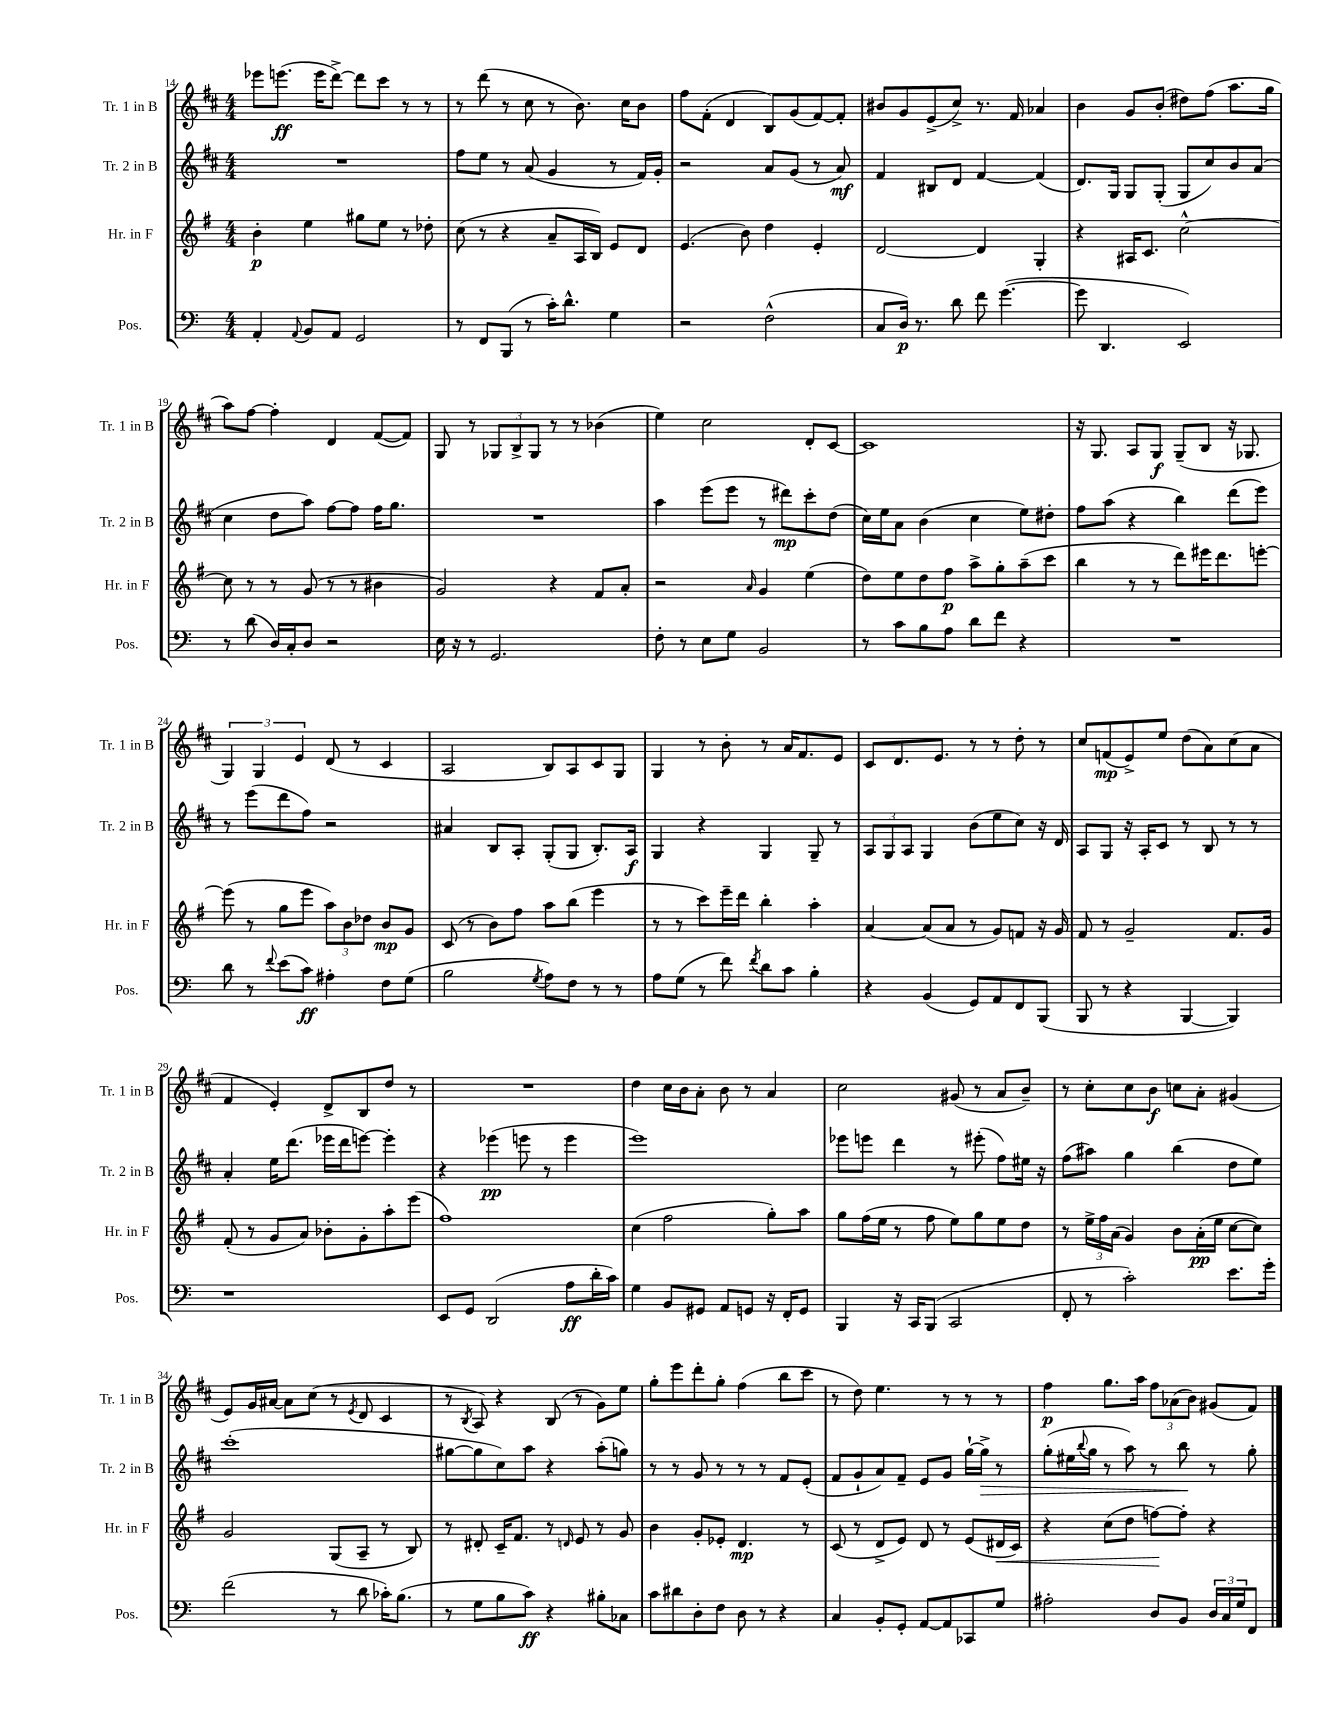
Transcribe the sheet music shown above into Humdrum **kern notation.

**kern	**kern	**kern	**kern
*staff4	*staff3	*staff2	*staff1
*clefF4	*clefG2	*clefG2	*clefG2
*k[]	*k[f#]	*k[f#c#]	*k[f#c#]
*M4/4	*M4/4	*M4/4	*M4/4
4AA'	4b'	1r	8eee-
.	.	.	(8.eee
8qqAA	.	.	.
8BB	4ee	.	.
.	.	.	16eee
8AA	.	.	[8ddd^)
2GG	8gg#	.	8ddd]
.	8ee	.	8ccc#
.	8r	.	8r
.	8dd-'	.	8r
=	=	=	=
8r	(8cc	8ff#	8r
8FF	8r	8ee	(8ddd
(8BBB	4r	8r	8r
8r	.	(8a	8cc#
16c')	8a~	4g	8r
8.d^^	.	.	.
.	16A	.	8.b)
.	16B)	.	.
4G	8e	8r	.
.	.	.	16cc#
.	8d	16f#)	8b
.	.	16g'	.
=	=	=	=
2r	(4.e	2r	8ff#
.	.	.	(8f#'
.	.	.	4d
.	8b)	.	.
(2F^^	4dd	8a	8B)
.	.	(8g	(8g
.	4e'	8r	[8f#)
.	.	8a)	8f#']
=	=	=	=
8C	[2d	4f#	8b#
16D)	.	.	8g
8.r	.	.	.
.	.	8B#	(8e^
8d	.	8d	8cc#^)
8f	4d]	[4f#	8.r
([4.g	.	.	.
.	.	.	16f#
.	4G'	(4f#]	4a-
=	=	=	=
8g]	4r	8.d)	4b
4.DD	.	.	.
.	.	16G	.
.	16A#	8G	8g
.	8.c	.	.
.	.	(8G'	(8b'
2EE)	[2cc^^	8G	8dd#)
.	.	8cc#)	(8ff#
.	.	8b	8.aa
.	.	(8a	.
.	.	.	16gg
=	=	=	=
8r	8cc]	4cc#	8aa)
(8d	8r	.	[8ff#
16D)	8r	8dd	4ff#']
16C'	.	.	.
8D	(8g	8aa)	.
2r	8r	[8ff#	4d
.	8r	8ff#]	.
.	4b#	16ff#	([8f#
.	.	8.gg	.
.	.	.	8f#])
=	=	=	=
16E	2g)	1r	8G
16r	.	.	.
8r	.	.	8r
2.GG	.	.	12G-
.	.	.	12B^
.	.	.	12G-
.	4r	.	8r
.	.	.	8r
.	8f#	.	(4b-
.	8a'	.	.
=	=	=	=
8F'	2r	4aa	4ee)
8r	.	.	.
8E	.	(8eee	2cc#
8G	.	8eee	.
.	16qqa	.	.
2BB	4g	8r	.
.	.	8ddd#)	.
.	(4ee	8ccc#'	8d'
.	.	(8dd	[8c#
=	=	=	=
8r	8dd)	16cc#)	1c#]
.	.	16ee	.
8c	8ee	8a	.
8B	8dd	(4b	.
8A	8ff#	.	.
8d	8aa^	4cc#	.
8f	8gg'	.	.
4r	(8aa~	8ee)	.
.	8ccc	8dd#'	.
=	=	=	=
1r	4bb	8ff#	16r
.	.	.	8.G
.	.	(8aa	.
.	8r	4r	8A
.	8r	.	8G
.	8ddd)	4bb)	(8G~
.	16eee#	.	8B
.	8.ddd	.	.
.	.	(8ddd	16r
.	.	.	8.G-
.	[8eee'	8eee)	.
=	=	=	=
8d	(8eee]	8r	6G)
8r	8r	(8eee	.
.	.	.	6G
8qqf	.	.	.
(8e	8gg	8ddd	.
.	.	.	6e
8c)	8eee	8ff#)	.
4A#'	12aa)	2r	(8d
.	12b	.	.
.	.	.	8r
.	12dd-	.	.
8F	8b	.	4c#
(8G	8g	.	.
=	=	=	=
2B	(8c	4a#	2A
.	8r	.	.
.	8b)	8B	.
.	8ff#	8A'	.
8qG	.	.	.
8A)	8aa	(8G'	8B)
8F	(8bb	8G	8A
8r	4eee	8.B')	8c#
8r	.	.	8G
.	.	16A	.
=	=	=	=
8A	8r	4G	4G
(8G	8r	.	.
8r	8ccc)	4r	8r
8f)	16eee~	.	8b'
.	16ddd	.	.
8qf	.	.	.
8d	4bb'	4G	8r
8c	.	.	16a
.	.	.	8.f#
4B'	4aa'	8G~	.
.	.	8r	8e
=	=	=	=
4r	[4a	12A	8c#
.	.	12G	.
.	.	.	8.d
.	.	12A	.
(4BB	(8a]	4G	.
.	.	.	8.e
.	8a	.	.
8GG)	8r	(8b	8r
8AA	8g)	8ee	8r
8FF	8f	8cc#)	8dd'
(8BBB	16r	16r	8r
.	16g	16d	.
=	=	=	=
8BBB	8f#	8A	8cc#
8r	8r	8G	(8f
4r	2g~	16r	8e^)
.	.	16A'	.
.	.	8c#	8ee
[4BBB	.	8r	(8dd
.	.	8B	8a)
4BBB])	8.f#	8r	(8cc#
.	.	8r	8a
.	16g	.	.
=	=	=	=
1r	(8f#'	4a'	4f#
.	8r	.	.
.	8g	16ee	4e')
.	.	(8.ddd	.
.	8a)	.	.
.	8b-'	16eee-	8d^
.	.	16ddd	.
.	8g'	[8eee)	8B
.	8aa'	4eee']	8dd
.	(8eee	.	8r
=	=	=	=
8EE	1ff#)	4r	1r
8GG	.	.	.
(2DD	.	(4eee-	.
.	.	8eee	.
.	.	8r	.
8A	.	4eee	.
16d'	.	.	.
16c)	.	.	.
=	=	=	=
4G	(4cc	1eee)	4dd
8BB	2ff#	.	16cc#
.	.	.	16b
8GG#	.	.	8a'
8AA	.	.	8b
8GG	.	.	8r
16r	8gg')	.	4a
16FF'	.	.	.
8GG	8aa	.	.
=	=	=	=
4BBB	8gg	8eee-	2cc#
.	(16ff#	8eee	.
.	16ee	.	.
16r	8r	4ddd	.
16CC	.	.	.
(8BBB	8ff#	.	.
2CC	8ee)	8r	(8g#
.	8gg	(8eee#'	8r
.	8ee	8ff#)	8a
.	8dd	16ee#	8b~)
.	.	16r	.
=	=	=	=
8FF'	8r	(8ff#	8r
8r	24ee^	8aa#)	8cc#'
.	24ff#	.	.
.	(24a	.	.
2c')	4g)	4gg	8cc#
.	.	.	8b
.	8b	(4bb	8cc
.	(16a'	.	8a'
.	16ee	.	.
8.e	[8cc	8dd	(4g#
.	8cc])	8ee)	.
16g'	.	.	.
=	=	=	=
(2f	2g	(1ccc#'	8e)
.	.	.	16g
.	.	.	[16a#
.	.	.	8a#]
.	.	.	(8cc#
8r	(8G	.	8r
.	.	.	8qe
8d	8A~	.	8d
16c-')	8r	.	4c#
(8.B	.	.	.
.	8B)	.	.
=	=	=	=
8r	8r	[8gg#	8r
.	.	.	8qB
8G	8d#'	8gg#]	8A)
8B	16c~	8cc#)	4r
.	8.f#	.	.
8c)	.	8aa	.
4r	8r	4r	(8B
.	16qqd	.	.
.	8e	.	8r
8B#'	8r	(8aa'	8g)
8C-	8g	8gg)	8ee
=	=	=	=
8c	4b	8r	8gg'
8d#	.	8r	8eee
8D'	8g'	8g	8ddd'
8F	8e-'	8r	8gg'
8D	4.d	8r	(4ff#
8r	.	8r	.
4r	.	8f#	8bb
.	8r	(8e'	8ccc#
=	=	=	=
4C	(8c	8f#	8r
.	8r	8g`	8dd)
8BB'	8d^	8a)	4.ee
8GG'	8e)	8f#~	.
[8AA	8d	8e	.
8AA]	8r	8g	8r
8CC-	(8e	[16gg`	8r
.	.	16gg^]	.
8G	16d#	8r	8r
.	16c)	.	.
=	=	=	=
2A#'	4r	(8gg'	4ff#
.	.	16ee#	.
.	.	8qqbb	.
.	.	16gg	.
.	(8cc	8r	8.gg
.	8dd	8aa)	.
.	.	.	16aa
8D	[8ff)	8r	12ff#
.	.	.	(12a-
8BB	8ff']	8bb	.
.	.	.	12b)
24D	4r	8r	(8g#
24C	.	.	.
24G	.	.	.
8FF	.	8gg'	8f#)
==	==	==	==
*-	*-	*-	*-
